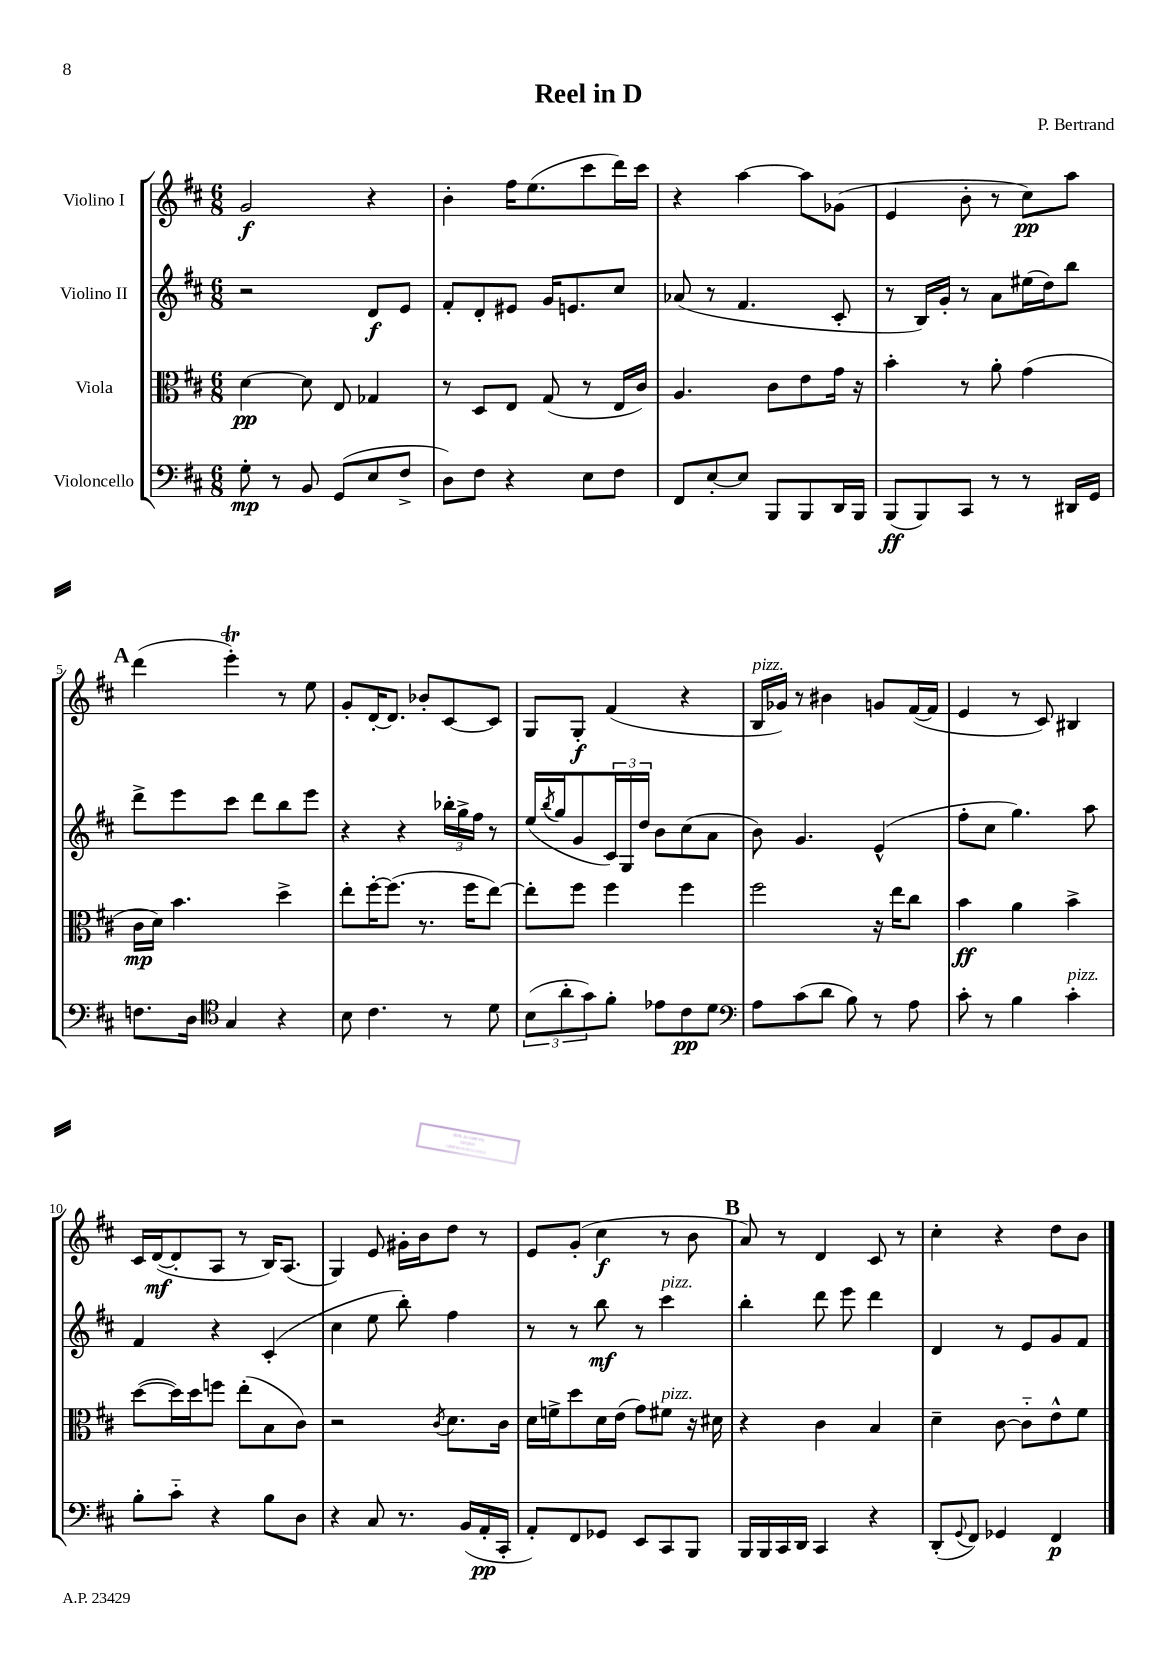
\header { title = "Reel in D" composer = "P. Bertrand" }
<<
\new StaffGroup <<
\new Staff = "s0" \with { instrumentName = "Violino I" } {
    \clef treble \key d \major \numericTimeSignature \time 6/8
    g'2\f r4 |
    b'4-. fis''16 e''8.( cis'''8 d'''16) cis'''16 |
    r4 a''4~ a''8 ges'8( |
    e'4 b'8-. r8 cis''8\pp) a''8 |
    \mark \markup { \bold "A" } d'''4( e'''4-.\trill) r8 e''8 |
    g'8-. d'16~-. d'8. bes'8-. cis'8~ cis'8 |
    g8 g8-.\f fis'4( r4 |
    b16^\markup { \italic "pizz." } ges'16) r8 bis'4 g'8 fis'16~( fis'16 |
    e'4 r8 cis'8) bis4 |
    cis'16 d'16~\mf( d'8-. a8 r8 b16) a8.( |
    g4) e'8 gis'16-. b'16 d''8 r8 |
    e'8 g'8-.( cis''4\f r8 b'8 |
    \mark \markup { \bold "B" } a'8) r8 d'4 cis'8 r8 |
    cis''4-. r4 d''8 b'8 \bar "|." |
}
\new Staff = "s1" \with { instrumentName = "Violino II" } {
    \clef treble \key d \major \numericTimeSignature \time 6/8
    r2 d'8\f e'8 |
    fis'8-. d'8-. eis'8 g'16 e'8. cis''8 |
    aes'8( r8 fis'4. cis'8-. |
    r8 b16) g'16-. r8 a'8 eis''16( d''16) b''8 |
    \mark \markup { \bold "A" } d'''8-> e'''8 cis'''8 d'''8 b''8 e'''8 |
    r4 r4 \tuplet 3/2 { bes''16-. g''16-> fis''16 } r8 |
    e''16( \acciaccatura { b''8 } g''16 g'8 \tuplet 3/2 { cis'16) g16 d''16 } b'8 cis''8( a'8 |
    b'8) g'4. e'4-^( |
    fis''8-. cis''8 g''4.) a''8 |
    fis'4 r4 cis'4-.( |
    cis''4 e''8 b''8-.) fis''4 |
    r8 r8 b''8\mf r8 cis'''4^\markup { \italic "pizz." } |
    \mark \markup { \bold "B" } b''4-. d'''8 e'''8 d'''4 |
    d'4 r8 e'8 g'8 fis'8 \bar "|." |
}
\new Staff = "s2" \with { instrumentName = "Viola" } {
    \clef alto \key d \major \numericTimeSignature \time 6/8
    d'4~\pp d'8 e8 ges4 |
    r8 d8 e8 g8( r8 e16 cis'16) |
    a4. cis'8 e'8 g'16 r16 |
    b'4-. r8 a'8-. g'4( |
    \mark \markup { \bold "A" } cis'16\mp d'16) b'4. d''4-> |
    e''8-. fis''16~-. fis''8.( r8. fis''16 e''8~) |
    e''8-. fis''8 fis''4 fis''4 |
    fis''2 r16 e''16 cis''8 |
    b'4\ff a'4 b'4-> |
    d''8~( d''16) d''16 f''8 e''8-.( b8 cis'8) |
    r2 \acciaccatura { cis'8 } d'8. cis'16 |
    d'16 f'16-> d''8 d'16 e'16( g'8) fis'8^\markup { \italic "pizz." } r16 dis'16 |
    \mark \markup { \bold "B" } r4 cis'4 b4 |
    d'4-- cis'8~ cis'8-_ e'8-^ fis'8 \bar "|." |
}
\new Staff = "s3" \with { instrumentName = "Violoncello" } {
    \clef bass \key d \major \numericTimeSignature \time 6/8
    g8-.\mp r8 b,8 g,8( e8 fis8-> |
    d8) fis8 r4 e8 fis8 |
    fis,8 e8~-. e8 b,,8 b,,8 d,16 b,,16 |
    b,,8\ff( b,,8) cis,8 r8 r8 dis,16 g,16 |
    \mark \markup { \bold "A" } f8. d16 \clef tenor g4 r4 |
    b8 cis'4. r8 d'8 |
    \tuplet 3/2 { b8( a'8-. g'8) } fis'8-. ees'8 cis'8\pp d'8 |
    \clef bass a8 cis'8( d'8 b8) r8 a8 |
    cis'8-. r8 b4 cis'4-.^\markup { \italic "pizz." } |
    b8-. cis'8-_ r4 b8 d8 |
    r4 cis8 r8. b,16( a,16-.\pp cis,16-. |
    a,8-.) fis,8 ges,8 e,8 cis,8 b,,8 |
    \mark \markup { \bold "B" } b,,16 b,,16 cis,16 d,16 cis,4 r4 |
    d,8-.( \appoggiatura { g,8 } fis,8) ges,4 fis,4\p \bar "|." |
}
>>
>>
